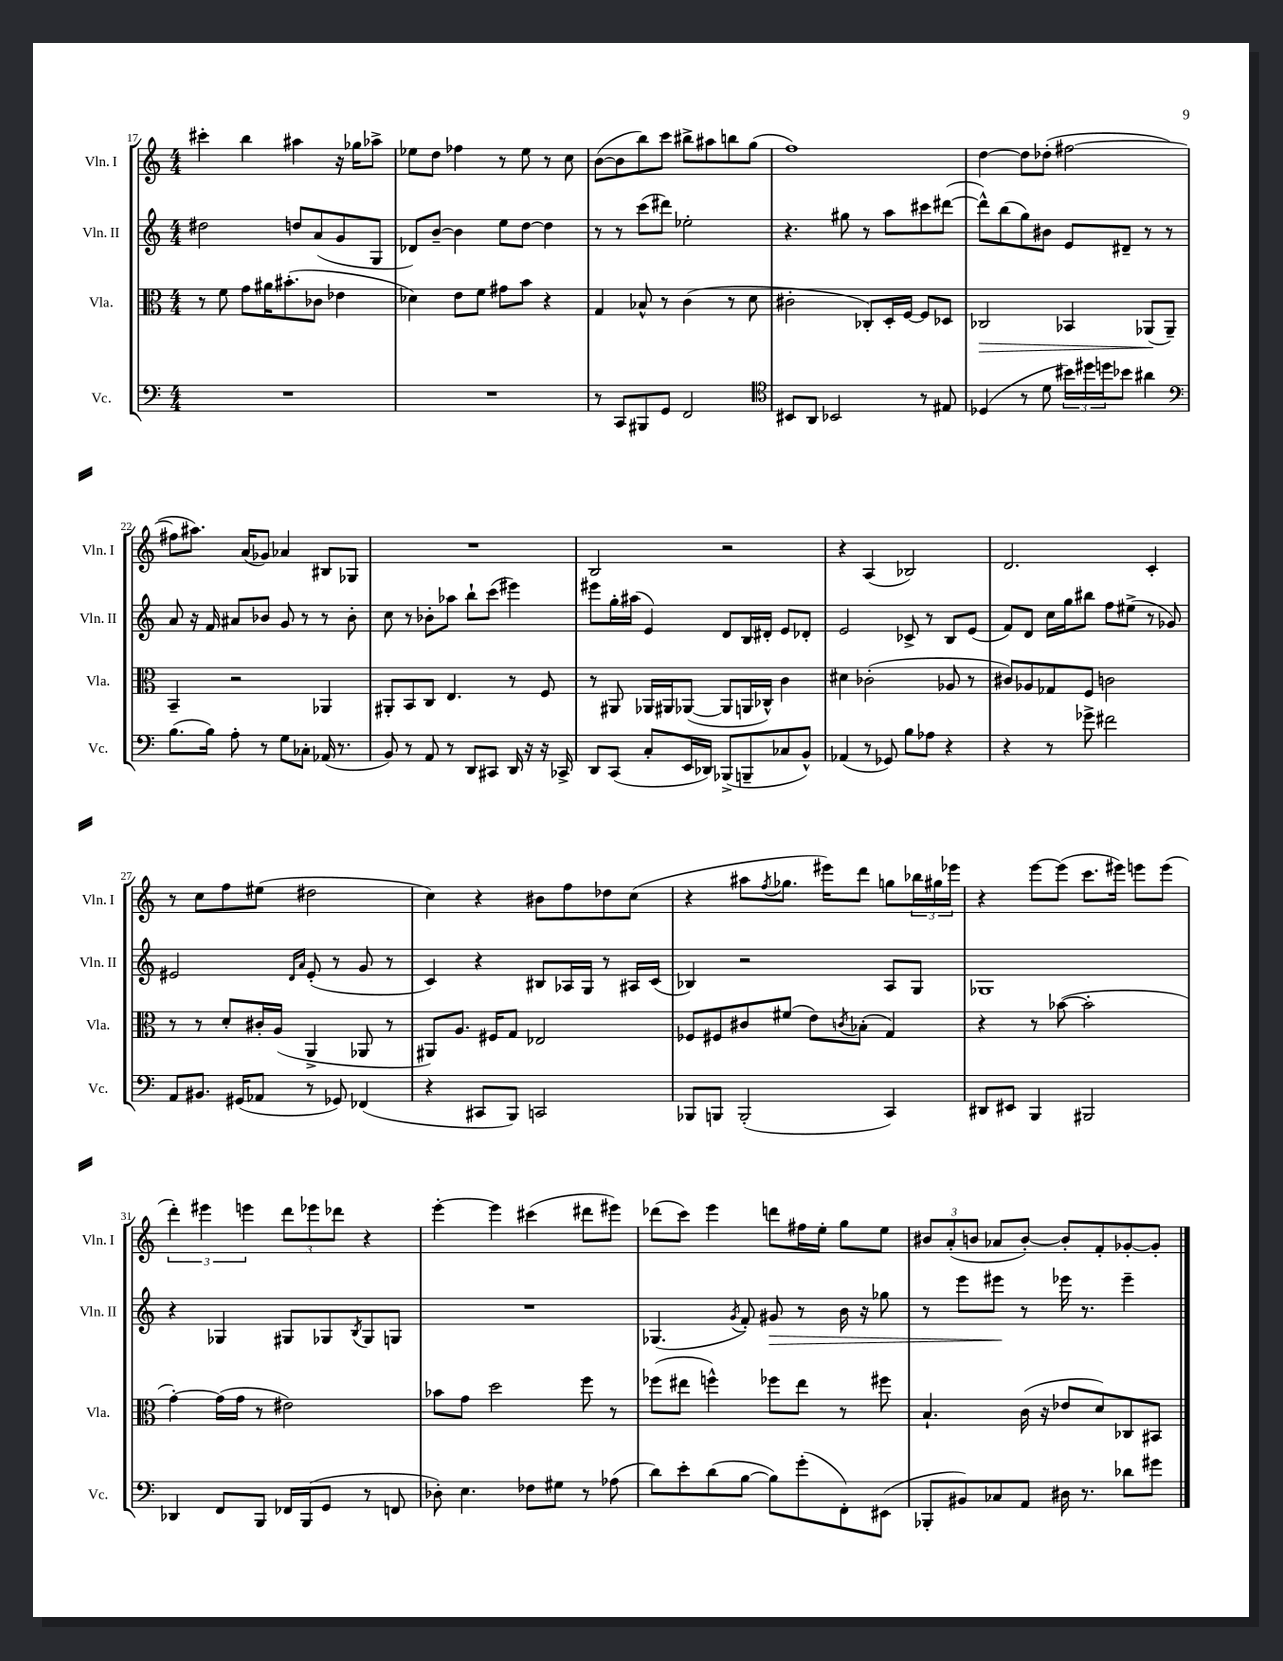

**kern	**kern	**kern	**kern
*staff4	*staff3	*staff2	*staff1
*clefF4	*clefC3	*clefG2	*clefG2
*k[]	*k[]	*k[]	*k[]
*M4/4	*M4/4	*M4/4	*M4/4
1r	8r	2dd#	4ccc#'
.	8f	.	.
.	8g	.	4bb
.	16a#	.	.
.	(8.b#'	.	.
.	.	8dd	4aa#
.	8c-	(8a	.
.	4e-	8g	16r
.	.	.	16gg-
.	.	8G	8aa-^
=	=	=	=
1r	4d-)	8d-)	8ee-
.	.	[8b~	8dd
.	8e	4b]	4ff-
.	8f	.	.
.	8g#	8ee	8r
.	8b	[8dd	8ee-
.	4r	4dd]	8r
.	.	.	8cc
=	=	=	=
8r	4G	8r	([8b
8CC	.	8r	8b]
8BBB#	8B-^^	(8ccc	8bb)
8GG	8r	8ddd#)	8ccc
2FF	(4c	2ee-'	8bb#^
.	.	.	8aa#
.	8r	.	8bb
.	8d	.	(8gg
=	=	=	=
*clefC4	*	*	*
8BB#	2c#'	4.r	1ff)
8AA	.	.	.
2BB-	.	.	.
.	.	8gg#	.
.	8C-')	8r	.
.	16D'	8aa	.
.	[16F	.	.
8r	8F]	8ccc#	.
8E#	8D-	([8ddd#	.
=	=	=	=
(4D-	2C-	8ddd#^^])	[4dd
.	.	(8bb	.
8r	.	8gg)	8dd]
8d	.	8b#	(8dd-'
24b#)	4BB-	8e	[2ff#
24dd#	.	.	.
24dd	.	.	.
8b-	.	8d#~	.
4a#	(8AA-	8r	.
.	8AA-~)	8r	.
=	=	=	=
*clefF4	*	*	*
(8.B	4BB~	8a	8ff#]
.	.	16r	8.aa#)
16B)	.	16f	.
8A'	2r	8a#	.
.	.	.	(16a
8r	.	8b-	8g-)
8G	.	8g	4a-
8C-'	.	8r	.
(16AA-	4AA-	8r	8B#
8.r	.	.	.
.	.	8b-'	8G-
=	=	=	=
8BB)	8AA#'	8cc	1r
8r	8BB	8r	.
8AA	8C	8b-'	.
8r	4.E	8aa-	.
8DD	.	8bb`	.
8CC#	.	(8ccc	.
16DD	8r	4eee#)	.
16r	.	.	.
16r	8F	.	.
16CC-^	.	.	.
=	=	=	=
8DD	8r	8eee#	2B
(8CC	8AA#	16gg'	.
.	.	(16aa#	.
8C'	16AA-	4e)	.
.	16AA#	.	.
16EE	([8AA-	.	.
16DD-)	.	.	.
(8BBB-^	8AA-]	8d	2r
8BBB~	16AA	16B	.
.	16C-^^)	16d#'	.
8C-	4c	8e	.
8BB^^)	.	8d-'	.
=	=	=	=
(4AA-	4d#	2e	4r
8r	(2c-'	.	(4A
8GG-)	.	.	.
8B	.	8c-^	2B-)
8A-	.	8r	.
4r	8A-	8B	.
.	8r	(8e	.
=	=	=	=
4r	8c#)	8f)	2.d
.	8A-	8d	.
8r	8G-	16cc	.
.	.	16gg	.
8g-^	8F	8bb#	.
2f#	2c	8ff	.
.	.	(8ee#^	.
.	.	8r	4c'
.	.	8g-)	.
=	=	=	=
8AA	8r	2e#	8r
8.BB#	8r	.	8cc
.	8d'	.	8ff
(16GG#	.	.	.
8AA-	16c#'	.	(8ee#
.	(16A	.	.
.	.	16qqd	.
.	.	16qqa	.
8r	4AA^	(8e#'	2dd#
8GG-)	.	8r	.
(4FF-	8AA-	8g	.
.	8r	8r	.
=	=	=	=
4r	8AA#)	4c)	4cc)
.	8.A	.	.
8CC#	.	4r	4r
.	16F#	.	.
8BBB)	8G	.	.
2CC	2E-	8B#	8b#
.	.	16A-	8ff
.	.	16G	.
.	.	8r	8dd-
.	.	16A#	(8cc
.	.	(16c	.
=	=	=	=
8BBB-	8F-	4B-)	4r
8BBB	8F#	.	.
(2BBB'	8c#	2r	8aa#
.	.	.	8qff
.	(8f#	.	8.gg-
.	8e)	.	.
.	.	.	16eee#)
.	8qc	.	.
.	(8B-'	.	8ddd
4CC)	4G)	8A	8gg
.	.	8G	24bb-
.	.	.	24gg#
.	.	.	24eee-
=	=	=	=
8DD#	4r	1G-	4r
8EE#	.	.	.
4BBB	8r	.	[8eee
.	([8b-	.	(8eee]
2BBB#	2b-']	.	8.ccc
.	.	.	16eee#)
.	.	.	8eee
.	.	.	(8eee
=	=	=	=
4DD-	[4g')	4r	6ddd')
.	.	.	6eee#
8FF	(16g]	4G-	.
.	16g	.	.
.	.	.	6eee
8BBB	8r	.	.
16FF-	2e#)	8G#	12ddd
(16BBB	.	.	.
.	.	.	12eee-
8GG	.	8G-	.
.	.	.	12ddd-
.	.	8qB	.
8r	.	8G-	4r
8FF	.	8G	.
=	=	=	=
8D-')	8b-	1r	[4eee'
4.E	8g	.	.
.	2dd	.	4eee]
8F-	.	.	(4ccc#
8G#	.	.	.
8r	8ff	.	8ddd#
(8A-	8r	.	8eee#)
=	=	=	=
8d)	(8ff-	(4.G-	(8ddd-
8e'	8ee#	.	8ccc)
(8d	4ff^^)	.	4eee
.	.	8qg	.
[8B	.	8f')	.
8B])	8ff-	8g#	8ddd
(8g'	8ee#	8r	16ff#
.	.	.	16ee'
8FF')	8r	16b	8gg
.	.	16r	.
(8EE#	8ff#	8gg-	8ee
=	=	=	=
8BBB-'	4.B`	8r	12b#
.	.	.	(12a'
8BB#)	.	8eee	.
.	.	.	12b
8C-	.	8eee#	8a-
8AA	(16c	8r	[8b')
.	16r	.	.
16D#	8e-	16eee-	8b']
8.r	.	8.r	.
.	8d)	.	8f'
8d-	8C-	4eee-~	[8g-'
8g#	8BB#	.	8g-']
==	==	==	==
*-	*-	*-	*-
